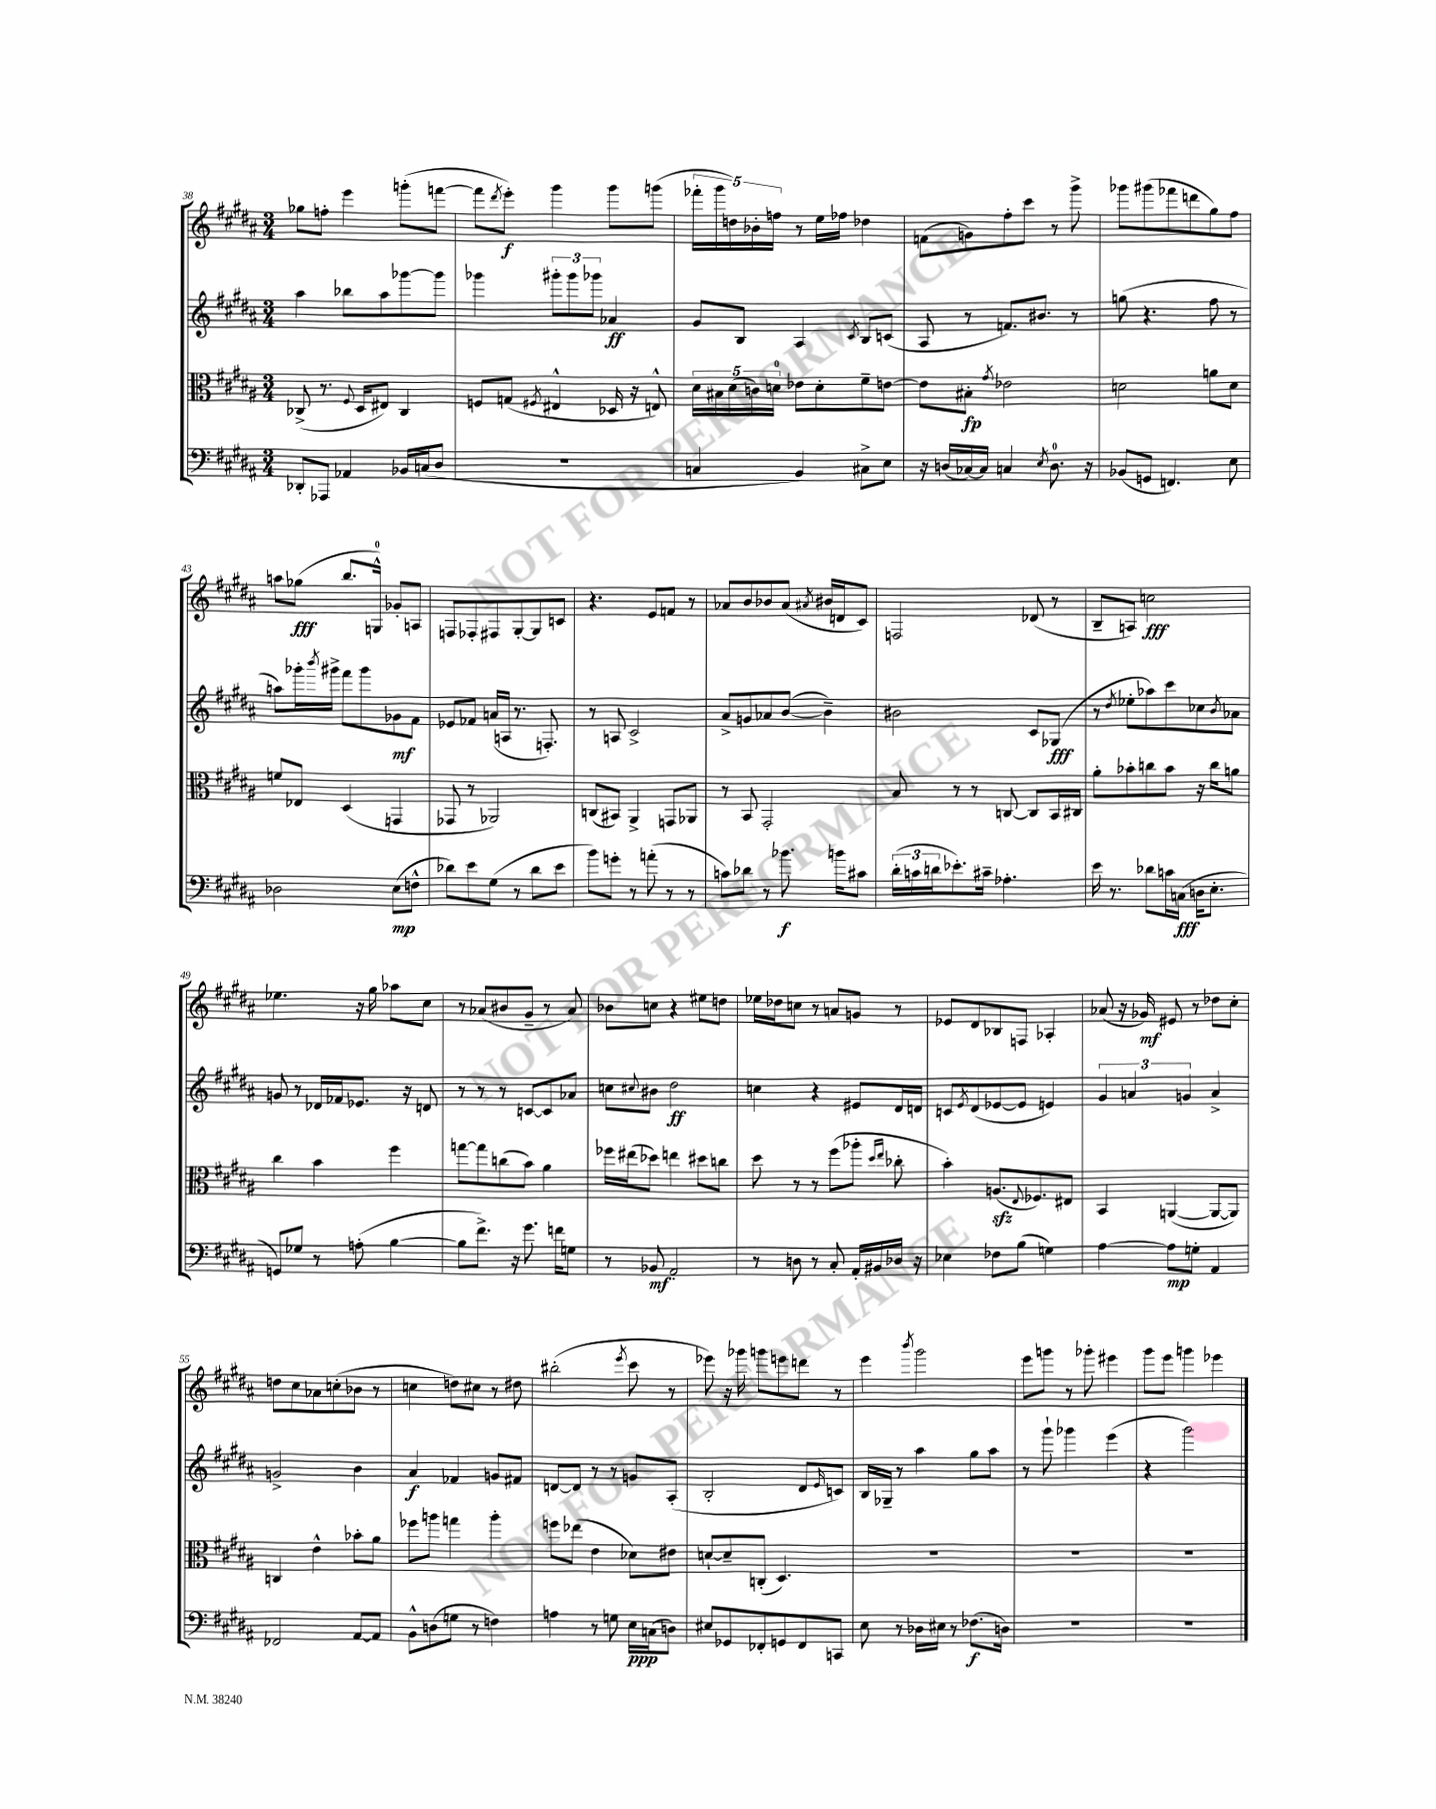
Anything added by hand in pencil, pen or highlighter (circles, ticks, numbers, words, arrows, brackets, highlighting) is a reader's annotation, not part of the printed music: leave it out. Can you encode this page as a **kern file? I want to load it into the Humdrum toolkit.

**kern	**dynam	**kern	**dynam	**kern	**dynam	**kern	**dynam
*part4	*part4	*part3	*part3	*part2	*part2	*part1	*part1
*staff4	*staff4	*staff3	*staff3	*staff2	*staff2	*staff1	*staff1
*clefF4	*	*clefC3	*	*clefG2	*	*clefG2	*
*k[f#c#g#d#a#]	*	*k[f#c#g#d#a#]	*	*k[f#c#g#d#a#]	*	*k[f#c#g#d#a#]	*
*M3/4	*	*M3/4	*	*M3/4	*	*M3/4	*
=38	=38	=38	=38	=38	=38	=38	=38
8DD-X'/L	.	(8C-X^/	.	4aa#\	.	8gg-X\L	.
8AAA-X/J	.	8.r	.	.	.	8ffn'\J	.
4AA-X/	.	.	.	8bb-X\L	.	4eee\	.
.	.	8qqF#/	.	.	.	.	.
.	.	16D#/KL	.	.	.	.	.
.	.	8E#X/J)	.	8aa#\	.	.	.
16BB-X/LL	.	4C-/	.	[8ggg-X\	.	(8gggn'\L	.
(16Cn/J	.	.	.	.	.	.	.
8D#/J	.	.	.	8ggg-\J]	.	[8fffn\J	.
=39	=39	=39	=39	=39	=39	=39	=39
2.r	.	8Fn/L	.	4ggg-X\	.	8fff\L]	.
.	.	.	.	.	.	8qddd#/	.
.	.	(8Gn/J	.	.	.	8eee'\J)	f
.	.	8qF#X/	.	.	.	.	.
.	.	4E#X^^/	.	12ggg#X'\L	.	4ggg#\	.
.	.	.	.	12ggg#\	.	.	.
.	.	.	.	12ggg-X\J	.	.	.
.	.	16D-X/	.	4a-X/	ff	8ggg#\L	.
.	.	16r	.	.	.	.	.
.	.	8En^^/)	.	.	.	(8gggn\J	.
=40	=40	=40	=40	=40	=40	=40	=40
4Cn/	.	20d#\LL	.	8g#/L	.	20fff-X'\LL	.
.	.	20B#X\	.	.	.	20ggg#\	.
.	.	(20d#\	.	.	.	20ddn\)	.
.	.	.	.	8B/J	.	.	.
.	.	20cn\)	.	.	.	20b-X'\	.
.	.	20dn\JJ	.	.	.	20ffn\JJ	.
4BB/)	.	8e-X\L	.	4A#/	.	8r	.
.	.	8d'\	.	.	.	16ee\LL	.
.	.	.	.	.	.	16ff-X\JJ	.
.	.	.	.	8qc#/	.	.	.
8C#X^\L	.	8f#~\	.	8B/L	.	4dd-X\	.
8E\J	.	[8en\J	.	(8cn/J	.	.	.
=41	=41	=41	=41	=41	=41	=41	=41
16r	.	8e\L]	.	8A#/	.	(8fn\L	.
(16Dn/LL	.	.	.	.	.	.	.
[16C-X/)	.	8B#X'\J	fp	8r	.	8gn\)	.
16C-/JJ]	.	.	.	.	.	.	.
.	.	8qg#/	.	.	.	.	.
4Cn/	.	2e-X\	.	8.fn/L)	.	8ff#'\	.
.	.	.	.	.	.	8ccc#\J	.
.	.	.	.	8.b#X/J	.	.	.
8qE/	.	.	.	.	.	.	.
8.D\	.	.	.	.	.	8r	.
.	.	.	.	8r	.	8ggg#^\	.
16r	.	.	.	.	.	.	.
=42	=42	=42	=42	=42	=42	=42	=42
(8BB-X/L	.	2dn\	.	(8ggn\	.	8ggg-X\L	.
8GGn/J	.	.	.	4.r	.	(8ggg#X\	.
4.FFn/)	.	.	.	.	.	8fff-X\	.
.	.	.	.	.	.	8dddn\	.
.	.	8an\L	.	8ff#\	.	8gg#\)	.
8E\	.	8d\J	.	8r	.	8ff#\J	.
!!LO:LB:g=z
=43	=43	=43	=43	=43	=43	=43	=43
2D-X\	.	8fn/L	.	8aan\L)	.	8aan\L	.
.	.	8E-X/J	.	16ggg-X'\L	.	(8gg-X\J	fff
.	.	.	.	8qbbb/	.	.	.
.	.	.	.	16ggg#X^\JJ	.	.	.
.	.	(4D#/	.	8fff#\L	.	8.bb/L	.
.	.	.	.	8ggg#\	.	.	.
.	.	.	.	.	.	16Gn^^/Jk)	.
(8E\L	mp	4GGn/	.	8g-X\	mf	8g-X'/L	.
8Fn^^\J	.	.	.	8f#\J	.	8An/J	.
=44	=44	=44	=44	=44	=44	=44	=44
8d-X\L)	.	8GG-X/	.	8e-X/L	.	8Fn/L	.
8e\	.	8r	.	8f-X/J	.	8F-X'/	.
(8G#\J	.	2AA-X/)	.	(16an/LL	.	8F#X/	.
.	.	.	.	16An/JJ	.	.	.
8r	.	.	.	8.r	.	[8G#'/	.
8d-\L	.	.	.	.	.	8G#/]	.
.	.	.	.	8.Fn'/)	.	.	.
8e\J	.	.	.	.	.	8cn/J	.
=45	=45	=45	=45	=45	=45	=45	=45
8b\L)	.	(8Cn/L	.	8r	.	4.r	.
8gn'\J	.	8BB#X/J)	.	8An/	.	.	.
8r	.	4AA#^/	.	2c#^/	.	.	.
(8an'\	.	.	.	.	.	8e/L	.
8r	.	8GGn/L	.	.	.	8fn/J	.
8r	.	8AA-X/J	.	.	.	8r	.
=46	=46	=46	=46	=46	=46	=46	=46
8cn\L)	.	8r	.	8a#^/L	.	8a-X/L	.
8d-X\J	.	8BB/	.	8gn/	.	8b/	.
8r	.	2GG#'/	.	8a-X/	.	8b-X/	.
8.b-X\	f	.	.	([8b/J	.	(8a-/J	.
.	.	.	.	.	.	8qa#X/	.
.	.	.	.	4b~\])	.	16b#X/LL	.
16bn\KL	.	.	.	.	.	16dn/J	.
8c#X\J	.	.	.	.	.	8c#/J)	.
=47	=47	=47	=47	=47	=47	=47	=47
(24d#'\LL	.	8B/	.	2b#X\	.	2Fn/	.
24cn\	.	.	.	.	.	.	.
24dn\J	.	.	.	.	.	.	.
8.e-X'\)	.	8r	.	.	.	.	.
.	.	8r	.	.	.	.	.
16c#X~\Jk	.	.	.	.	.	.	.
4.A-X'\	.	[8Cn/	.	.	.	.	.
.	.	8C/L]	.	8c#/L	.	(8d-X/	.
.	.	16BB/L	.	(8G-X/J	fff	8r	.
.	.	16C#X/JJ	.	.	.	.	.
=48	=48	=48	=48	=48	=48	=48	=48
16e\	.	8a#'\L	.	8r	.	8B~/L	.
8.r	.	.	.	.	.	.	.
.	.	.	.	8qdd#/	.	.	.
.	.	8b-X'\	.	8ee-X'\L	.	8An/J)	.
8d-X\L	.	8ccn\	.	8aa-X\)	.	2ccn\	fff
16cn\L	.	8b-\J	.	8ccc#\	.	.	.
(16Cn\JJ	fff	.	.	.	.	.	.
16Dn\KL	.	16r	.	8cc-X\	.	.	.
8.E'\J	.	16cc\KL	.	.	.	.	.
.	.	.	.	8qb/	.	.	.
.	.	8an\J	.	8a-X\J	.	.	.
!!LO:LB:g=z
=49	=49	=49	=49	=49	=49	=49	=49
8GGn/L)	.	4cc#\	.	8gn/	.	4.ee-X\	.
8G-X/J	.	.	.	8r	.	.	.
8r	.	4b\	.	16d-X/LL	.	.	.
.	.	.	.	16f-X/J	.	.	.
(8An'\	.	.	.	8.e-X/J	.	16r	.
.	.	.	.	.	.	16gg#\	.
[4B\	.	4ff#\	.	.	.	8aa-X\L	.
.	.	.	.	16r	.	.	.
.	.	.	.	8dn/	.	8cc#\J	.
=50	=50	=50	=50	=50	=50	=50	=50
8B\L]	.	[8ggn\L	.	8r	.	8r	.
8.f#^\J)	.	8gg\]	.	8r	.	(8a-X/L	.
.	.	(8ccn\	.	8r	.	8b#X/	.
16r	.	.	.	.	.	.	.
8.g#\	.	8b\J)	.	[8cn/L	.	8g#~/J	.
.	.	4a#\	.	8c/]	.	8r	.
16fn\KL	.	.	.	.	.	.	.
8Gn\J	.	.	.	8a-X/J	.	8a-/)	.
=51	=51	=51	=51	=51	=51	=51	=51
8r	.	16ff-X\LL	.	8ccn\L	.	8b-X\L	.
.	.	(16ee#X\J	.	.	.	.	.
.	.	.	.	8qqcc#X/	.	.	.
8BB-X/	mf	8dd-X\J)	.	8b#X\J	.	8ccn\J	.
2AA#'/	.	4een\	.	2dd#\	ff	4r	.
.	.	8dd#X\L	.	.	.	8ee#X\L	.
.	.	8ccn\J	.	.	.	8ddn\J	.
=52	=52	=52	=52	=52	=52	=52	=52
8r	.	8dd#\	.	4ccn\	.	16ee-X\LL	.
.	.	.	.	.	.	16dd-X\J	.
8Dn\	.	8r	.	.	.	8ccn\J	.
8r	.	8r	.	4r	.	8r	.
8C#'/	.	(8ff#\L	.	.	.	8an/L	.
16AA#'/LL	.	8aa-X'\J	.	8e#X/L	.	8gn/J	.
16BB#X/	.	.	.	.	.	.	.
.	.	16qqdd#/LL	.	.	.	.	.
.	.	16qqee/JJ	.	.	.	.	.
16D-X/JJ	.	8cc-X'\	.	16d#/L	.	8r	.
16r	.	.	.	16dn/JJ	.	.	.
=53	=53	=53	=53	=53	=53	=53	=53
4E-X\	.	4b'\)	.	8cn/L	.	8e-X/L	.
.	.	.	.	8qe/	.	.	.
.	.	.	.	(8d#/	.	8d#/	.
8F-X\L	.	(8.Anzz/L	.	[8e-X/	.	8B-X/	.
(8B\J	.	.	.	8e-/J]	.	8Fn/J	.
.	.	8qqE/	.	.	.	.	.
.	.	8.F-X/)	.	.	.	.	.
4Gn\)	.	.	.	4en/)	.	4A-X'/	.
.	.	8E#X/J	.	.	.	.	.
=54	=54	=54	=54	=54	=54	=54	=54
[4A#\	.	4BB/	.	6g#/	.	(8a-X/	.
.	.	.	.	.	.	16r	.
.	.	.	.	6an/	.	.	.
.	.	.	.	.	.	16g-X/)	mf
8A#\L]	mp	([4AAn/	.	.	.	8e#X/	.
.	.	.	.	6gn/	.	.	.
8Gn'\J	.	.	.	.	.	8r	.
4AA#/	.	8AA/L_	.	4a^/	.	8dd-X\L	.
.	.	8AA/J])	.	.	.	8cc#'\J	.
!!LO:LB:g=z
=55	=55	=55	=55	=55	=55	=55	=55
2FF-X/	.	4Cn/	.	2gn^/	.	8ddn\L	.
.	.	.	.	.	.	8cc#\	.
.	.	4e^^\	.	.	.	8a-X\	.
.	.	.	.	.	.	(8ccn'\	.
[8AA#/L	.	8b-X'\L	.	4b\	.	8b-X\J	.
8AA#/J]	.	8a#\J	.	.	.	8r	.
=56	=56	=56	=56	=56	=56	=56	=56
8BB^^\L	.	8ff-X\L	.	4a#/	f	4ccn\	.
(8Dn\	.	8aan\J	.	.	.	.	.
8Gn\J	.	4ggn\	.	4f-X/	.	8ddn\L)	.
8r	.	.	.	.	.	8cc#X\J	.
4Fn\)	.	4aa'\	.	8gn/L	.	8r	.
.	.	.	.	8f#X/J	.	8dd#X\	.
=57	=57	=57	=57	=57	=57	=57	=57
4An\	.	8ffn\L	.	[8dn/L	.	(2bb#X'\	.
.	.	(8ee-X\J	.	8d/J]	.	.	.
8r	.	4e\	.	8r	.	.	.
8Gn\	.	.	.	8r	.	.	.
.	.	.	.	.	.	8qeee/	.
16E\LL	ppp	8d-X\L)	.	8gn/L	.	8ccc#\	.
(16Cn\J	.	.	.	.	.	.	.
8Dn\J)	.	8e#X\J	.	(8A#'/J	.	8r	.
=58	=58	=58	=58	=58	=58	=58	=58
8E#X/L	.	[8dn`/L	.	2B'/	.	8eee-X\)	.
8GG-X/	.	8d~/]	.	.	.	16r	.
.	.	.	.	.	.	16ggg-X\	.
8FF-X'/	.	(8Cn'/J	.	.	.	8gggn\L	.
8GGn/	.	4.D#/)	.	.	.	8eeen\	.
8FF-/	.	.	.	8d#/L	.	8dddn\J	.
.	.	.	.	16qqe/	.	.	.
8CCn/J	.	.	.	8cn/J)	.	8r	.
=59	=59	=59	=59	=59	=59	=59	=59
8E\	.	2.r	.	16B/LL	.	4eee\	.
.	.	.	.	16G-X~/JJ	.	.	.
8r	.	.	.	8r	.	.	.
.	.	.	.	.	.	8qbbb/	.
16D-X\LL	.	.	.	4aa#\	.	2ggg#\	.
16E#X\JJ	.	.	.	.	.	.	.
8r	.	.	.	.	.	.	.
(8.F-X\L	f	.	.	8gg#\L	.	.	.
.	.	.	.	8aa#\J	.	.	.
16Dn\Jk)	.	.	.	.	.	.	.
=60	=60	=60	=60	=60	=60	=60	=60
2.r	.	2.r	.	8r	.	8eee\L	.
.	.	.	.	8ggg#`\	.	8gggn\J	.
.	.	.	.	4ggg-X\	.	8r	.
.	.	.	.	.	.	8ggg-X'\	.
.	.	.	.	(4eee\	.	4eee#X\	.
=61	=61	=61	=61	=61	=61	=61	=61
2.r	.	2.r	.	4r	.	8ggg#\L	.
.	.	.	.	.	.	8eee\J	.
.	.	.	.	2ggg#\)	.	4gggn\	.
.	.	.	.	.	.	4eee-X\	.
==	==	==	==	==	==	==	==
*-	*-	*-	*-	*-	*-	*-	*-
